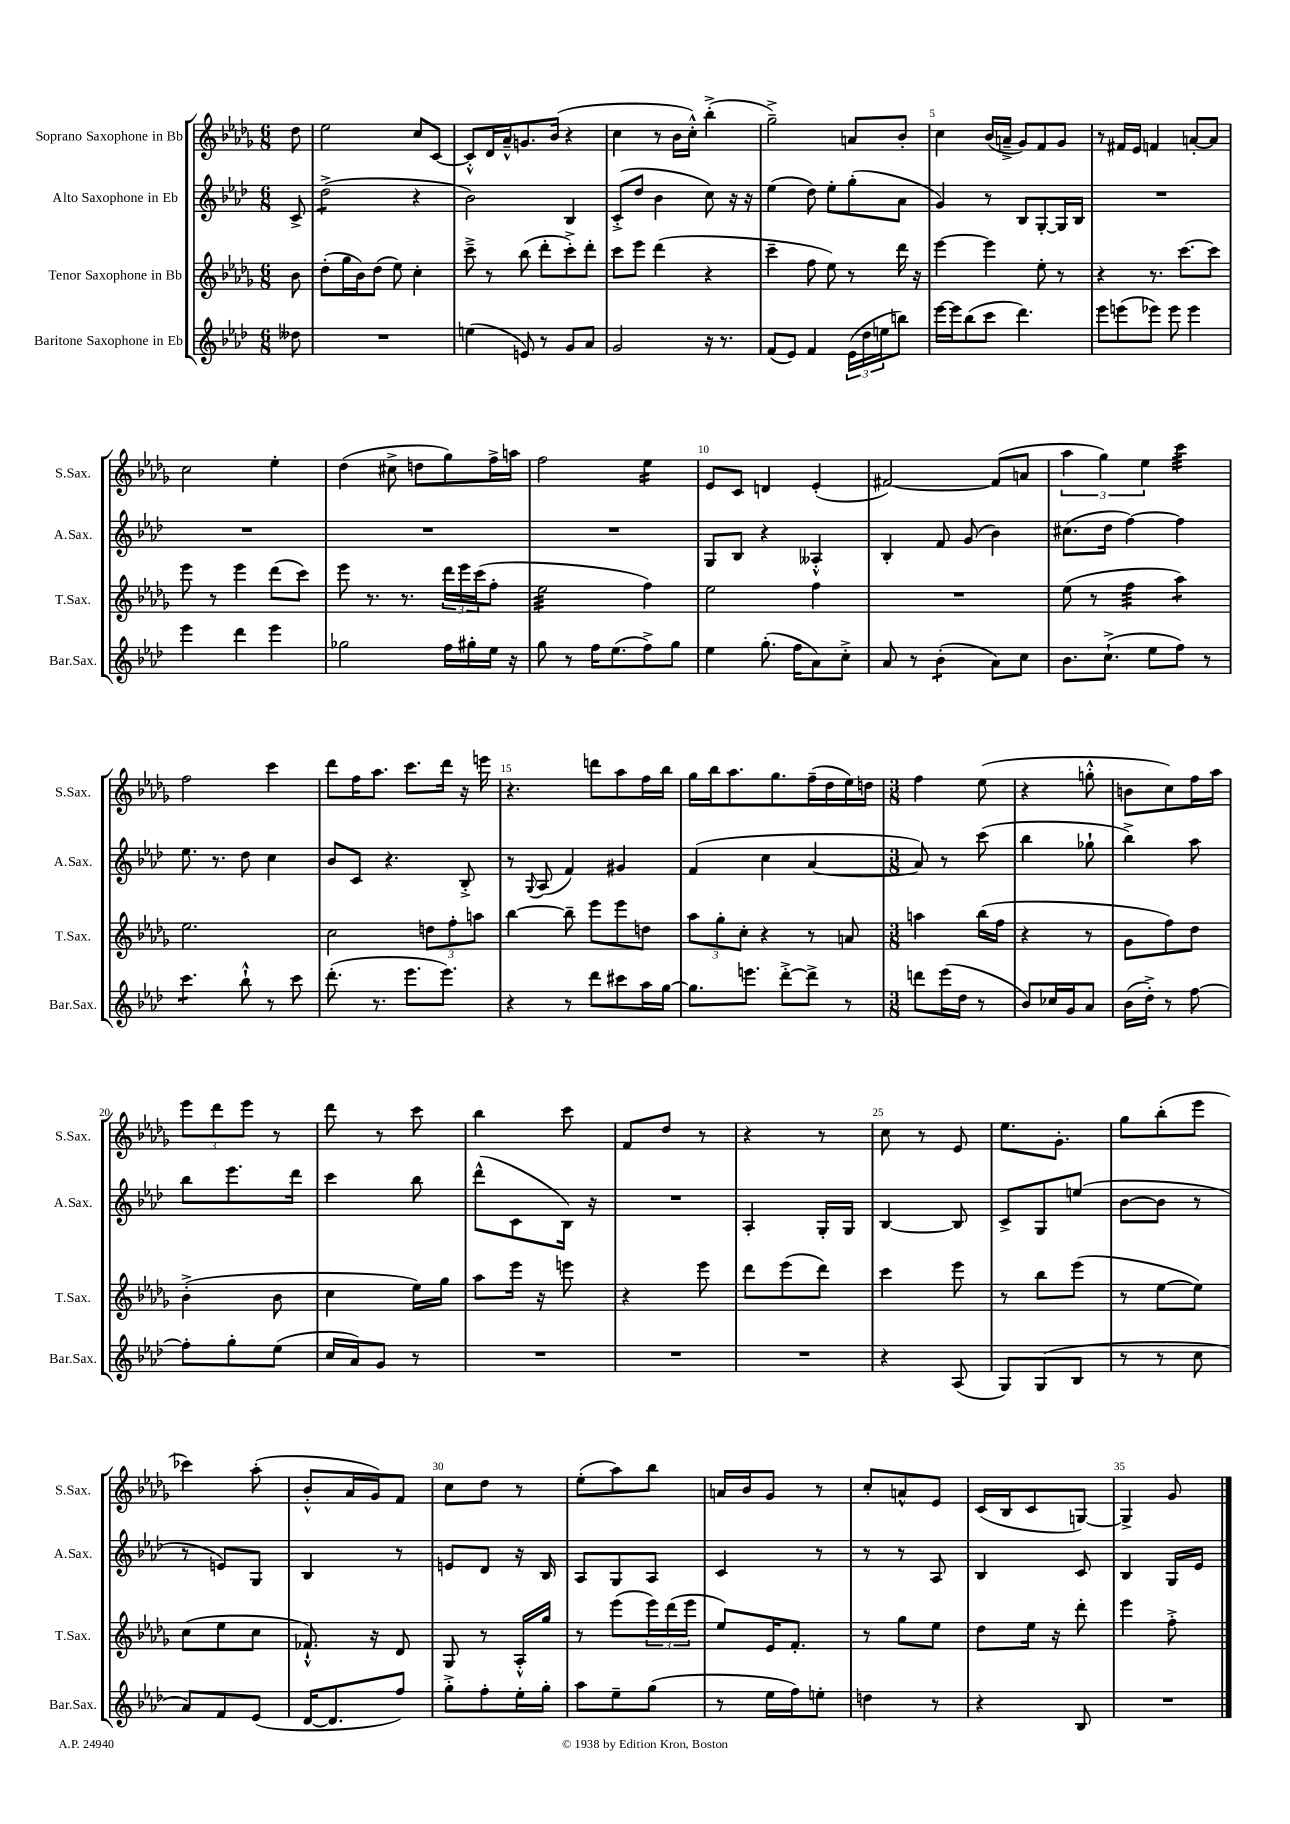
<<
\new StaffGroup <<
\new Staff = "s0" \with { instrumentName = "Soprano Saxophone in Bb" shortInstrumentName = "S.Sax." } {
    \clef treble \key des \major \numericTimeSignature \time 6/8 \partial 8
    des''8 |
    ees''2 c''8 c'8~ |
    c'8-.-^ des'16 aes'16---^ g'8. bes'16( r4 |
    c''4 r8 bes'16 c''16-.-^) bes''4-.->( |
    ges''2--->) a'8 bes'8-. |
    c''4 bes'16( a'16---> ges'8) f'8 ges'8 |
    r8 fis'16 ees'16 f'4 a'8~-. a'8 |
    c''2 ees''4-. |
    des''4( cis''8-> d''8 ges''8) f''16-> a''16 |
    f''2 ees''4:16 |
    ees'8 c'8 d'4 ees'4-.( |
    fis'2~) fis'8( a'8 |
    \tuplet 3/2 { aes''4 ges''4) ees''4 } c'''4:32 |
    f''2 c'''4 |
    des'''8 f''16 aes''8. c'''8. des'''16 r16 e'''16 |
    r4. d'''8 aes''8 f''16 bes''16 |
    ges''16 bes''16 aes''8. ges''8. f''16--( des''16 ees''16) d''16 |
    \numericTimeSignature \time 3/8 f''4 ees''8( |
    r4 g''8-.-^ |
    b'8 c''8) f''16 aes''16 |
    \tuplet 3/2 { ees'''8 des'''8 ees'''8 } r8 |
    des'''8 r8 c'''8 |
    bes''4 c'''8 |
    f'8 des''8 r8 |
    r4 r8 |
    c''8 r8 ees'8 |
    ees''8. ges'8.-. |
    ges''8 bes''8-.( ees'''8 |
    ces'''4) aes''8-.( |
    bes'8-.-^ aes'16 ges'16) f'8 |
    c''8 des''8 r8 |
    ees''8-.( aes''8) bes''8 |
    a'16 bes'16 ges'8 r8 |
    c''8-. a'8-^ ees'8 |
    c'16( bes16 c'8 g8~) |
    g4-> ges'8 \bar "|." |
}
\new Staff = "s1" \with { instrumentName = "Alto Saxophone in Eb" shortInstrumentName = "A.Sax." } {
    \clef treble \key aes \major \numericTimeSignature \time 6/8 \partial 8
    c'8-> |
    des''2:8->( r4 |
    bes'2) bes4 |
    c'8-.->( des''8 bes'4 c''8) r16 r16 |
    ees''4( des''8) ees''8-. g''8-.( aes'8 |
    g'4) r8 bes8 g8~-. g16 bes16 |
    R2. |
    R2. |
    R2. |
    R2. |
    g8 bes8 r4 aeses4-.-^ |
    bes4-. f'8 g'8( bes'4) |
    cis''8.( des''16 f''4~) f''4 |
    ees''8. r8. des''8 c''4 |
    bes'8 c'8 r4. bes8-.-> |
    r8 \appoggiatura { g8 } aes8( f'4) gis'4 |
    f'4( c''4 aes'4~ |
    \numericTimeSignature \time 3/8 aes'8) r8 c'''8( |
    bes''4 ges''8-! |
    bes''4->) aes''8 |
    bes''8 ees'''8. des'''16 |
    c'''4 bes''8 |
    des'''8-^( c'8 bes16) r16 |
    R4. |
    aes4-. g16-. g16 |
    bes4~ bes8 |
    c'8-> g8 e''8( |
    bes'8~ bes'8 r8 |
    r8 e'8) g8 |
    bes4 r8 |
    e'8 des'8 r16 bes16 |
    aes8 g8 aes8 |
    c'4 r8 |
    r8 r8 aes8 |
    bes4 c'8 |
    bes4 g16 ees'16 \bar "|." |
}
\new Staff = "s2" \with { instrumentName = "Tenor Saxophone in Bb" shortInstrumentName = "T.Sax." } {
    \clef treble \key des \major \numericTimeSignature \time 6/8 \partial 8
    bes'8 |
    des''8-.( ges''16 bes'16) des''8( ees''8) c''4-. |
    c'''8---> r8 bes''8( des'''8-. c'''8-.->) des'''8-. |
    c'''8 ees'''8 des'''4( r4 |
    c'''4-- f''8 ees''8) r8 des'''16 r16 |
    ees'''4~ ees'''4 ees''8-. r8 |
    r4 r8. c'''8.~ c'''8 |
    ees'''8 r8 ees'''4 des'''8( c'''8) |
    ees'''8 r8. r8. \tuplet 3/2 { des'''16 ees'''16 c'''16( } f''8-. |
    ees''2:32 f''4) |
    ees''2 f''4 |
    R2. |
    ees''8( r8 f''4:32 aes''4:8) |
    ees''2. |
    c''2 \tuplet 3/2 { d''8 f''8-. a''8 } |
    bes''4~ bes''8-- ees'''8 ees'''8 d''8 |
    \tuplet 3/2 { aes''8 ges''8-. c''8-. } r4 r8 a'8 |
    \numericTimeSignature \time 3/8 a''4 bes''16( f''16 |
    r4 r8 |
    ges'8 f''8) des''8 |
    bes'4-.->( bes'8 |
    c''4 ees''16) ges''16 |
    aes''8 ees'''16 r16 e'''8 |
    r4 ees'''8 |
    des'''8 ees'''8( des'''8) |
    c'''4 ees'''8 |
    r8 bes''8 ees'''8( |
    r8 ees''8~ ees''8) |
    c''8( ees''8 c''8 |
    fes'8.-!-^) r16 des'8 |
    ges8 r8 aes16-.-^ ges''16 |
    r8 ees'''8( \tuplet 3/2 { ees'''16) des'''16( ees'''16 } |
    ees''8) ees'16 f'8.-. |
    r8 ges''8 ees''8 |
    des''8 ees''16 r16 des'''8-. |
    ees'''4 f''8-.-> \bar "|." |
}
\new Staff = "s3" \with { instrumentName = "Baritone Saxophone in Eb" shortInstrumentName = "Bar.Sax." } {
    \clef treble \key aes \major \numericTimeSignature \time 6/8 \partial 8
    deses''8 |
    R2. |
    e''4( e'8) r8 g'8 aes'8 |
    g'2 r16 r8. |
    f'8( ees'8) f'4 \tuplet 3/2 { ees'16( des''16 e''16 } b''8) |
    ees'''16~ ees'''16 bes''8( c'''8 des'''4.) |
    ees'''8 e'''8( ees'''8) ees'''8 ees'''4 |
    ees'''4 des'''4 ees'''4 |
    ges''2 f''16 gis''16-. ees''16 r16 |
    g''8 r8 f''16 ees''8.( f''8->) g''8 |
    ees''4 g''8.-.( f''16 aes'8) c''8-.-> |
    aes'8 r8 bes'4:8-.( aes'8) c''8 |
    bes'8. c''8.-!->( ees''8 f''8) r8 |
    c'''4.:8 bes''8-!-^ r8 c'''8 |
    des'''8.-.( r8. ees'''8. ees'''8.) |
    r4 r8 des'''8 cis'''8 aes''16 g''16~ |
    g''8. e'''8. des'''8~-.-> des'''8-> r8 |
    \numericTimeSignature \time 3/8 d'''8 ees'''16( des''16 r8 |
    bes'8) ces''16 g'16 aes'8 |
    bes'16( des''16-.->) r8 f''8~ |
    f''8-. g''8-. ees''8( |
    c''16 aes'16) g'8 r8 |
    R4. |
    R4. |
    R4. |
    r4 aes8( |
    g8) g8( bes8 |
    r8 r8 c''8 |
    aes'8) f'8 ees'8( |
    des'16~ des'8. f''8) |
    g''8-.-> f''8-. ees''16-. g''16-. |
    aes''8 ees''8-- g''8( |
    r8 ees''16 f''16) e''8-. |
    d''4 r8 |
    r4 bes8 |
    R4. \bar "|." |
}
>>
>>
\layout { \context { \Score \override BarNumber.break-visibility = ##(#f #t #t) barNumberVisibility = #(every-nth-bar-number-visible 5) } }
